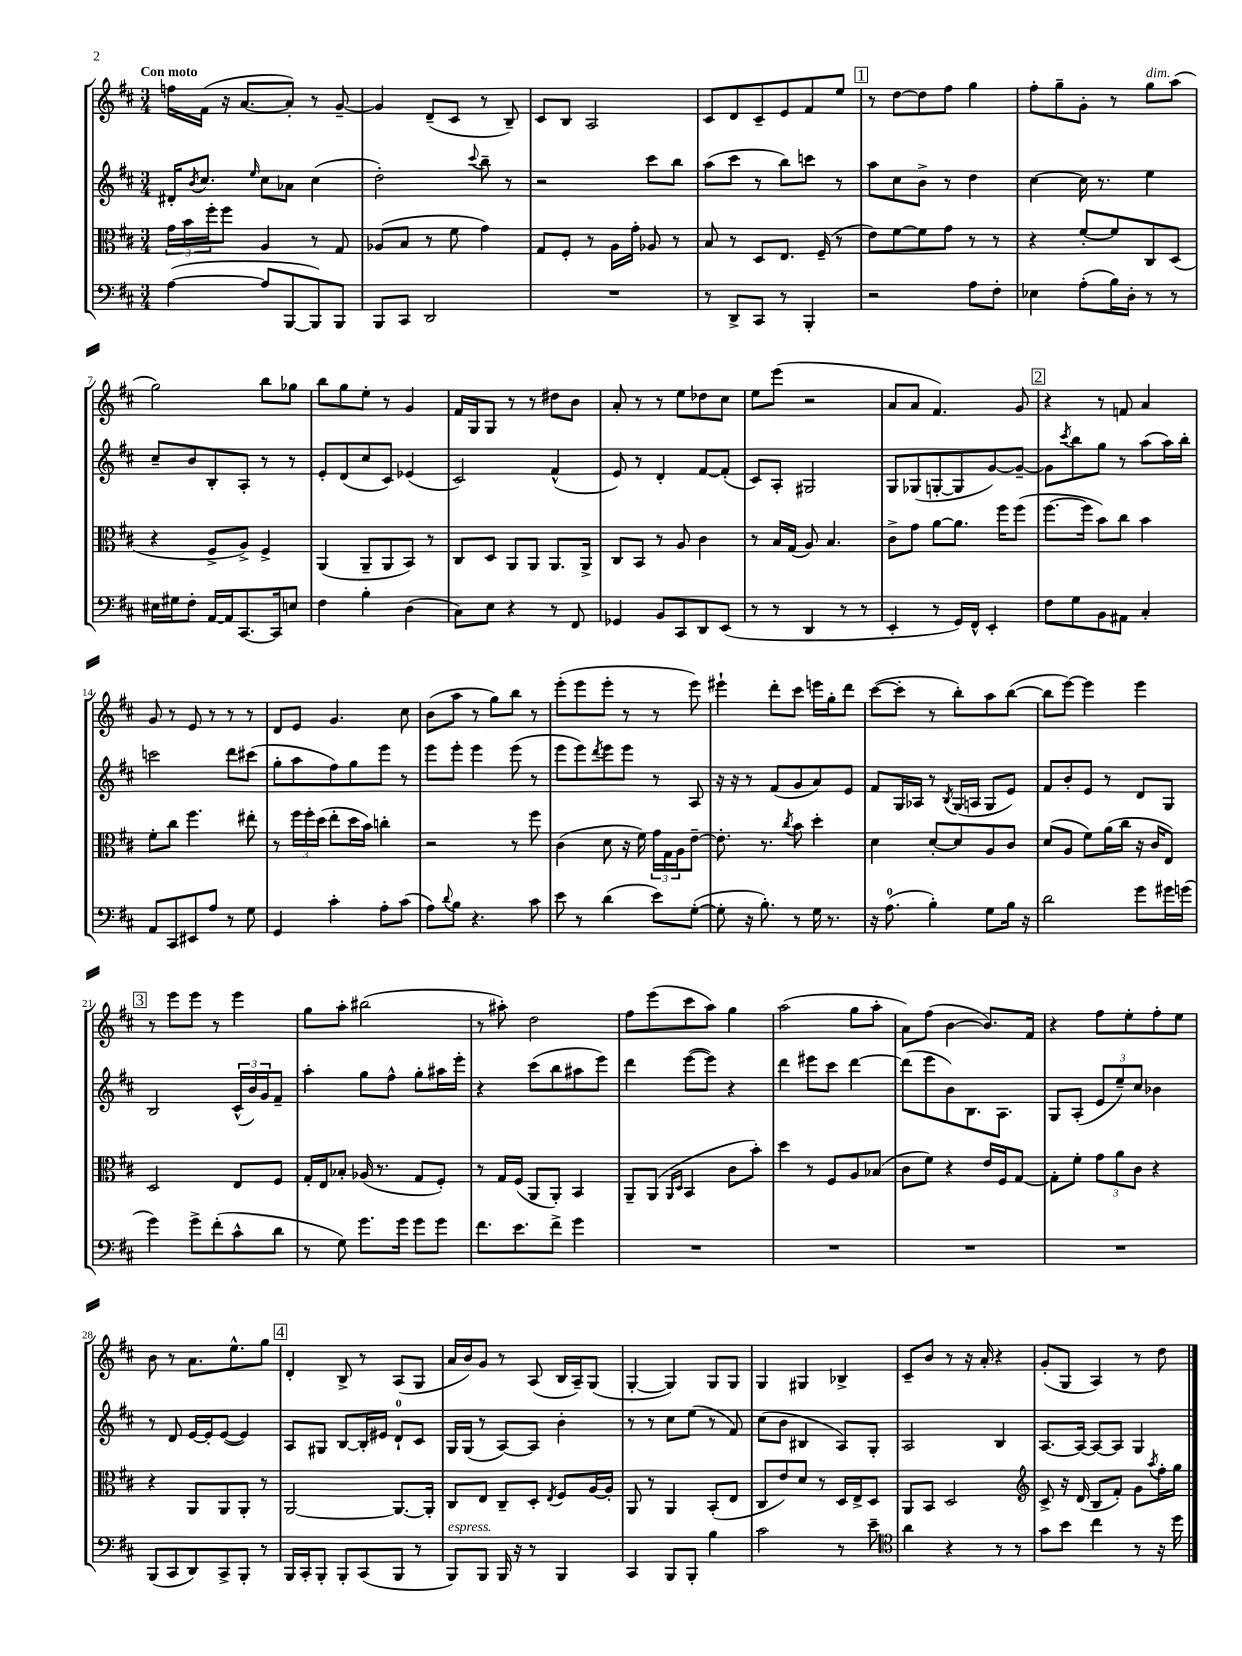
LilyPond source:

<<
\new StaffGroup <<
\new Staff = "s0" {
    \clef treble \key d \major \numericTimeSignature \time 3/4 \tempo "Con moto"
    f''16 fis'16( r16 a'8.~ a'8-.) r8 g'8~-- |
    g'4 d'8--( cis'8 r8 b8--) |
    cis'8 b8 a2 |
    cis'8 d'8 cis'8-- e'8 fis'8 e''8 |
    \mark \markup { \box "1" } r8 d''8~ d''8 fis''8 g''4 |
    fis''8-. g''8-- g'8-. r8 g''8^\markup { \italic "dim." } a''8( |
    g''2) b''8 ges''8 |
    b''8 g''8 e''8-. r8 g'4 |
    fis'16 g16 g8 r8 r8 dis''8 b'8 |
    a'8-. r8 r8 e''8 des''8 cis''8 |
    e''8 e'''8( r2 |
    a'8 a'8 fis'4.) g'8 |
    \mark \markup { \box "2" } r4 r8 f'8 a'4 |
    g'8 r8 e'8 r8 r8 r8 |
    d'8 e'8 g'4. cis''8 |
    b'8( a''8 r8 g''8) b''8 r8 |
    e'''8-.( e'''8 e'''8-. r8 r8 e'''8) |
    eis'''4-! d'''8-. cis'''8 e'''16 g''16-. d'''8 |
    cis'''8~( cis'''8-. r8 b''8-.) a''8 b''8~( |
    b''8 e'''8~) e'''4 e'''4 |
    \mark \markup { \box "3" } r8 e'''8 e'''8 r8 e'''4 |
    g''8 a''8-. bis''2( |
    r8 ais''8-.) d''2 |
    fis''8 e'''8( cis'''8 a''8) g''4 |
    a''2( g''8 a''8-. |
    a'8) fis''8( b'4~ b'8.) fis'16 |
    r4 fis''8 e''8-. fis''8-. e''8 |
    b'8 r8 a'8. e''8.-^ g''8 |
    \mark \markup { \box "4" } d'4-. b8-> r8 a8( g8 |
    a'16 b'16) g'8 r8 a8( b16 a16--) g8( |
    g4~-. g4) g8 g8 |
    g4 gis4 bes4-> |
    cis'8-- b'8 r8 r16 a'16-. r4 |
    g'8-.( g8 a4) r8 d''8 \bar "|." |
}
\new Staff = "s1" {
    \clef treble \key d \major \numericTimeSignature \time 3/4
    dis'16-. \acciaccatura { b'8 } cis''8. \grace { e''16 } cis''8 aes'8 cis''4( |
    d''2-.) \appoggiatura { cis'''8 } b''8-- r8 |
    r2 cis'''8 b''8 |
    a''8( cis'''8 r8 b''8) c'''8 r8 |
    \mark \markup { \box "1" } a''8 cis''8 b'8-> r8 d''4 |
    cis''4~ cis''16 r8. e''4 |
    cis''8-- b'8 b8-. a8-. r8 r8 |
    e'8-. d'8( cis''8 cis'8) ees'4( |
    cis'2) fis'4-^( |
    e'8) r8 d'4-. fis'8~ fis'8-.( |
    cis'8) a8-. gis2 |
    g8 ges8( g8~-. g8 g'8~) g'8~-- |
    \mark \markup { \box "2" } g'8 \acciaccatura { cis'''8 } b''8 g''8 r8 a''8( a''16) b''16-. |
    c'''2 d'''8 cis'''8( |
    g''8-. a''8 fis''8) g''8 e'''8 r8 |
    e'''8 e'''8-. e'''4 e'''8( r8 |
    e'''8 e'''8) \acciaccatura { d'''8 } e'''8 e'''8 r8 a8 |
    r16 r16 r8 fis'8( g'8 a'8) e'8 |
    fis'8 g16 aes16 r8 \acciaccatura { b8 } g16( a16 g8 e'8) |
    fis'8 b'8-. e'8 r8 d'8 g8 |
    \mark \markup { \box "3" } b2 \tuplet 3/2 { cis'16-^( b'16) g'16 } fis'8-- |
    a''4-. g''8 fis''8-^ g''8-. ais''16 e'''16-. |
    r4 cis'''8( b''8 ais''8 e'''8) |
    d'''4 e'''8~( e'''8) r4 |
    d'''4 eis'''8 cis'''8 d'''4~ |
    d'''8( e'''8 b'8) b8. a8. |
    g8 a8-.( \tuplet 3/2 { e'8 e''8--) cis''8 } bes'4 |
    r8 d'8 e'16~ e'16-. e'8~( e'4) |
    \mark \markup { \box "4" } a8 gis8 b8~ b16-. eis'16 d'8-0-! cis'8 |
    g16 g16( r8 a8~) a8 b'4-. |
    r8 r8 cis''8 e''8( r8 fis'8) |
    cis''8( b'8 bis4 a8) g8-. |
    a2 b4 |
    a8.~ a16~ a8~ a8 g4 \bar "|." |
}
\new Staff = "s2" {
    \clef alto \key d \major \numericTimeSignature \time 3/4
    \tuplet 3/2 { g'16 b'16 fis''16-. } fis''8 a4 r8 g8 |
    aes8( b8 r8 fis'8 g'4) |
    g8 fis8-. r8 a16 g'16-. aes8 r8 |
    b8 r8 d8 e8. fis16--( r8 |
    \mark \markup { \box "1" } e'8) fis'8~ fis'8 g'8 r8 r8 |
    r4 fis'8~-. fis'8 cis8 d8( |
    r4 fis8-> a8->) fis4-> |
    a,4( a,8-- a,8 b,8) r8 |
    cis8 d8 a,8 a,8 a,8. a,16-> |
    cis8 b,8 r8 a8 cis'4 |
    r8 b16 g16( a8) b4. |
    cis'8-> g'8 a'8~ a'8. fis''16 fis''8( |
    \mark \markup { \box "2" } fis''8.~ fis''16 b'8) cis''8 b'4 |
    fis'8-. cis''8 fis''4. eis''8-. |
    r8 \tuplet 3/2 { fis''16 fis''16-. d''16( } e''8-. d''16 b'16) c''4-. |
    r2 r8 fis''8 |
    cis'4( d'8 r16 fis'16) \tuplet 3/2 { g'16 g16 a16 } e'8~-- |
    e'8.-. r8. \acciaccatura { cis''8 } b'8 d''4-. |
    d'4 d'8~-. d'8 a8 cis'8 |
    d'8( a8 fis'8) a'16( cis''16 r16 cis'16 e8) |
    \mark \markup { \box "3" } d2 e8 fis8 |
    g16-. e16 bes8-. aes16( r8. g8 fis8-.) |
    r8 g16 fis16( a,8 a,8-.) b,4 |
    a,8-- a,8( \grace { a,16 d16 } b,4 cis'8 b'8-.) |
    d''4 r8 fis8 a8 bes8( |
    cis'8 fis'8) r4 e'16 fis16 g8~ |
    g8-. fis'8-. \tuplet 3/2 { g'8 a'8 cis'8 } r4 |
    r4 a,8 a,8 a,8-. r8 |
    \mark \markup { \box "4" } a,2~ a,8.~ a,16-. |
    cis8 e8 cis8-- d8-. \acciaccatura { e8 } fis8 a16~ a16-. |
    a,8 r8 a,4 b,8-.( e8 |
    cis8 e'8) d'8 r8 d16 e16-> d8 |
    a,8 b,8 d2 |
    \clef treble cis'8-> r16 d'16( b8 fis'8-.) g'8 \acciaccatura { a''8 } fis''16-. g''16 \bar "|." |
}
\new Staff = "s3" {
    \clef bass \key d \major \numericTimeSignature \time 3/4
    a4~( a8 b,,8~ b,,8) b,,8 |
    b,,8 cis,8 d,2 |
    R2. |
    r8 d,8-> cis,8 r8 b,,4-. |
    \mark \markup { \box "1" } r2 a8 fis8-. |
    ees4 a8-.( b16) d16-. r8 r8 |
    eis16 gis16 fis8-. a,16~ a,16 cis,8.~ cis,16 e8 |
    fis4 b4-. d4( |
    cis8) e8 r4 r8 fis,8 |
    ges,4 b,8 cis,8 d,8 e,8( |
    r8 r8 d,4 r8 r8 |
    e,4-. r8 g,16) fis,16-^ e,4-. |
    \mark \markup { \box "2" } fis8 g8 b,8 ais,8 cis4-. |
    a,8 cis,8 eis,8 a8 r8 g8 |
    g,4 cis'4-. a8-. cis'8( |
    a8) \appoggiatura { d'8 } b8 r4. cis'8 |
    e'8 r8 d'4( e'8) g8~-.( |
    g8-. r16 b8.-.) r8 g16 r8. |
    r16 a8.-0( b4-.) g8 b16 r16 |
    d'2 g'8 gis'16 g'16( |
    \mark \markup { \box "3" } g'4) g'8-> fis'8-.( cis'8-^ d'8 |
    r8 g8) g'8. g'16 g'8 g'8 |
    fis'8. e'8. fis'8-> g'4 |
    R2. |
    R2. |
    R2. |
    R2. |
    b,,8( cis,8 d,8) cis,8-> b,,8-. r8 |
    \mark \markup { \box "4" } b,,16 cis,16-. b,,8-. b,,8-. cis,8( b,,8 r8 |
    b,,8^\markup { \italic "espress." }) b,,8 b,,16 r16 r8 b,,4 |
    cis,4 b,,8 b,,8-. b4 |
    cis'2 r8 e'8-- |
    \clef tenor a'4 r4 r8 r8 |
    g'8 b'8 cis''4 r8 r16 d''16 \bar "|." |
}
>>
>>
